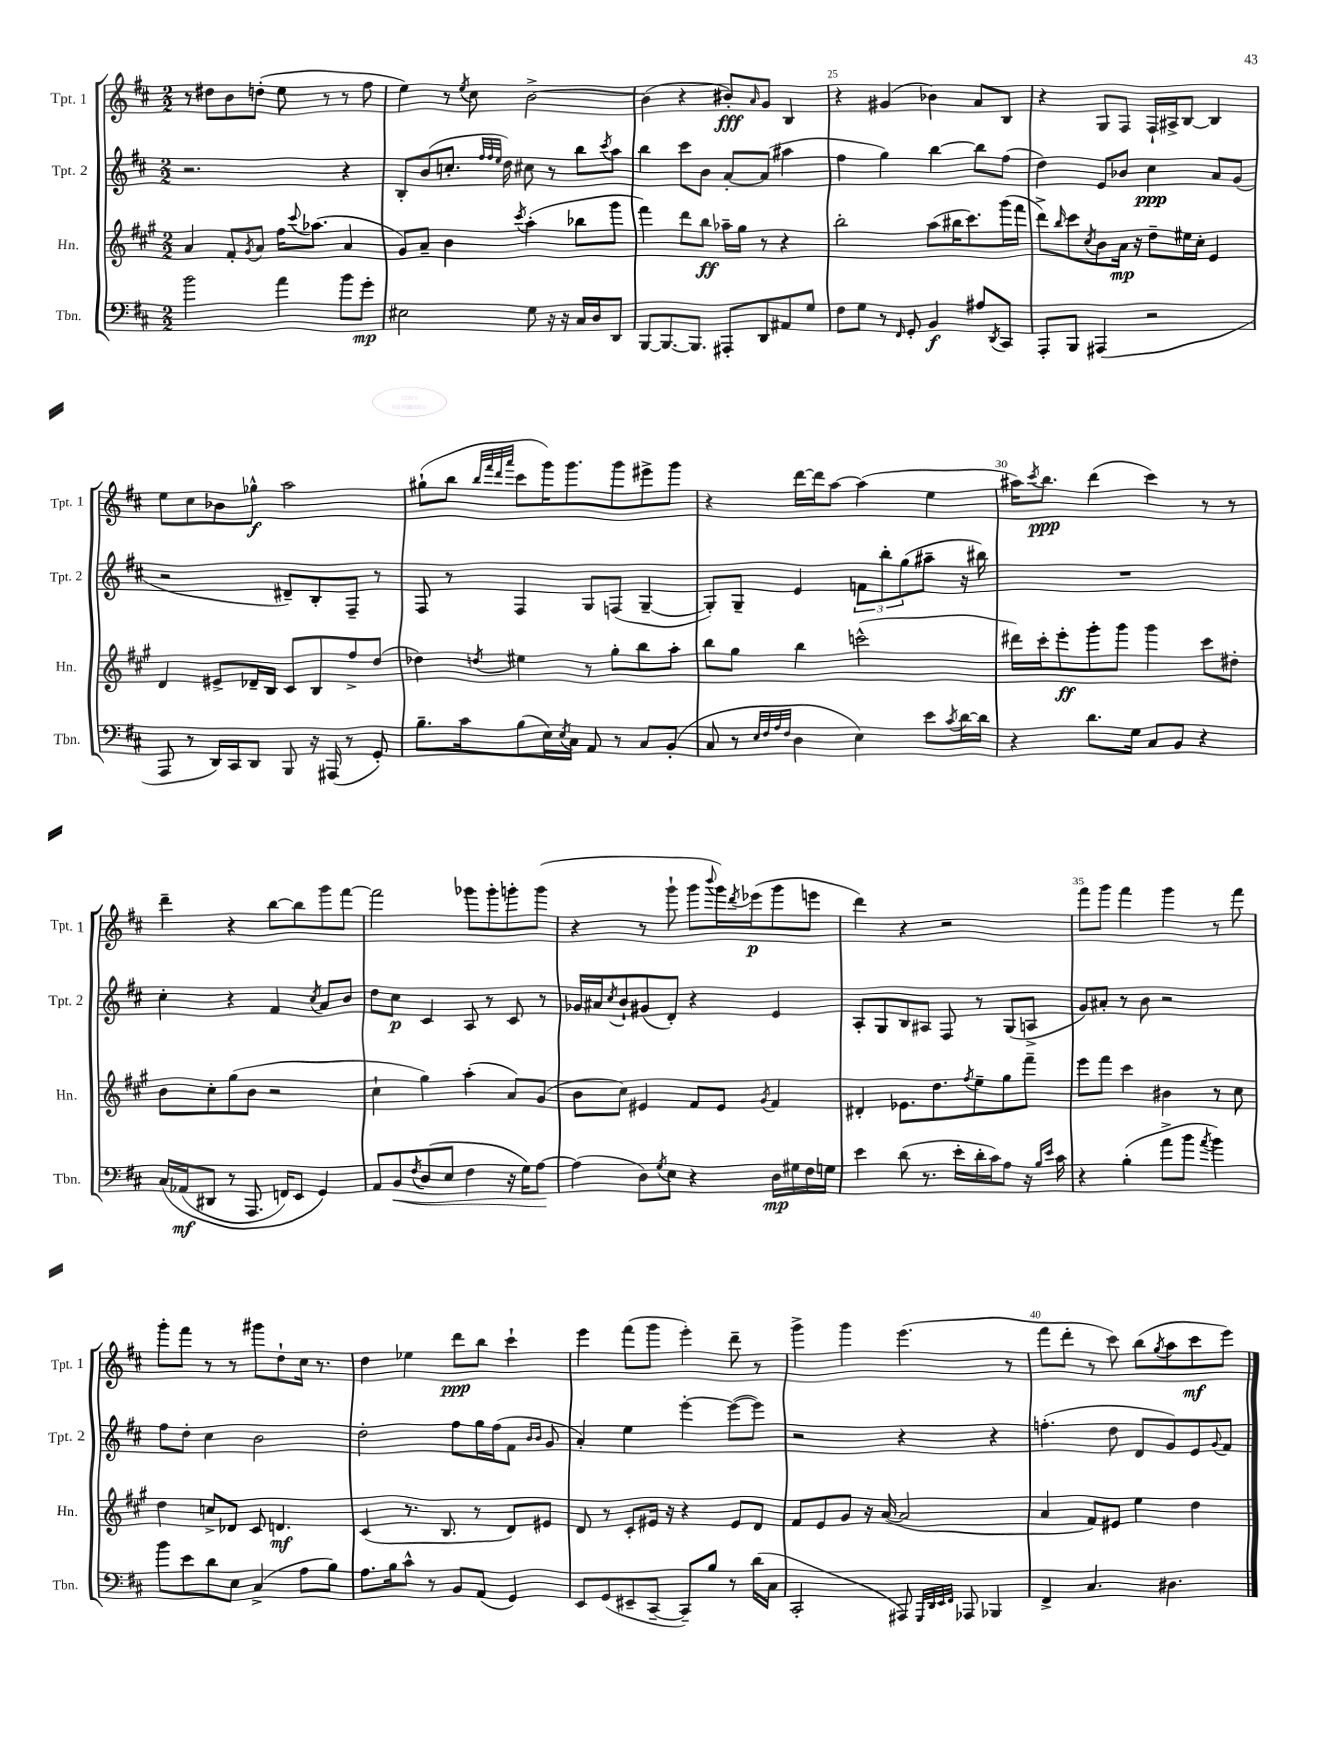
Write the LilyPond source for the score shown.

<<
\new StaffGroup <<
\new Staff = "s0" \with { instrumentName = "Tpt. 1" shortInstrumentName = "Tpt. 1" } {
    \clef treble \key d \major \numericTimeSignature \time 2/2
    r8 dis''8 b'8 d''8-.( e''8 r8 r8 fis''8 |
    e''4) r8 \acciaccatura { e''8 } cis''8 b'2~-> |
    b'4( r4 bis'8-.\fff) \grace { a'16 } g'8 b4 |
    r4 gis'4( bes'4) a'8 b8 |
    r4 g8 fis8 fis16-! ais16-> b8~ b4 |
    e''8 cis''8 bes'8 ges''8-^\f a''2 |
    gis''8-!( b''8 \grace { b''32 fis'''32 d'''32 a'''32 } cis'''8 g'''16) g'''8. g'''8 eis'''8-> g'''8 |
    r4 d'''16~ d'''16 a''8~ a''4( e''4 |
    ais''16) \acciaccatura { cis'''8 } b''8.\ppp d'''4( cis'''4) r8 r8 |
    d'''4-- r4 b''8~ b''8 g'''8 fis'''8~ |
    fis'''2 ges'''8 ges'''8-. g'''8-. g'''8( |
    r4 r8 g'''8-! g'''8 \appoggiatura { b'''8 } g'''16) \acciaccatura { d'''8 } ees'''16\p( g'''8 e'''8 |
    d'''4) r4 r2 |
    fis'''8 g'''8 fis'''4 g'''4 r8 fis'''8 |
    g'''8-. fis'''8 r8 r8 gis'''8 d''8-! cis''16 r8. |
    d''4 ees''4 d'''8\ppp b''8 cis'''4-! |
    e'''4 fis'''8( g'''8 e'''4-.) d'''8-- r8 |
    g'''4-> g'''4 e'''4.( r8 |
    fis'''8 d'''8-. r8 cis'''8) b''8( \acciaccatura { g''8 } a''8 cis'''8\mf e'''8) \bar "|." |
}
\new Staff = "s1" \with { instrumentName = "Tpt. 2" shortInstrumentName = "Tpt. 2" } {
    \clef treble \key d \major \numericTimeSignature \time 2/2
    r2. r4 |
    b8-. b'8( c''8.-. \grace { fis''32 fis''32 e''32 } d''16) cis''8 r8 b''8 \acciaccatura { cis'''8 } a''8 |
    b''4 cis'''8 b'8 a'8~-. a'8( ais''4 |
    fis''4 g''4) b''4~ b''8 fis''8( |
    d''4) e'8 bes'8 cis''4\ppp a'8 g'8( |
    r2 dis'8--) b8-. fis8-- r8 |
    fis8 r8 fis4 g8 f8( g4~-- |
    g8-.) g8-- e'4 \tuplet 3/2 { f'8 b''8-. g''8( } ais''8-- r16 bis''16) |
    R1 |
    cis''4-. r4 fis'4 \acciaccatura { cis''8 } a'8 b'8 |
    d''8 cis''8\p cis'4 a8 r8 cis'8 r8 |
    ges'16 ais'16 \acciaccatura { cis''8 } b'8-! gis'8( d'8-.) r4 e'4 |
    a8-. g8 b8 ais8 fis8 r8 g8( a8-> |
    g'8) ais'8-. r8 b'8 r2 |
    fis''8 d''8-. cis''4 b'2 |
    d''2-. fis''8 g''16 fis''16( fis'8 \grace { b'16 b'16 } g'8 |
    a'4-.) e''4 e'''4~-. e'''8~( e'''8) |
    r2 r4 r4 |
    f''4.-.( d''8 d'8 g'8) e'8 \appoggiatura { g'8 } fis'8 \bar "|." |
}
\new Staff = "s2" \with { instrumentName = "Hn." shortInstrumentName = "Hn." } {
    \clef treble \key a \major \numericTimeSignature \time 2/2
    a'4 fis'8-. \acciaccatura { gis'8 } a'8 fis''16 \appoggiatura { cis'''8 } aes''8.( a'4 |
    gis'8) a'8-- b'4 \acciaccatura { cis'''8 } a''4-.( bes''8 gis'''8 |
    fis'''4) d'''8 b''8\ff aes''16-- gis''16 r8 r4 |
    b''2-. a''8( bis''16 cis'''8.) gis'''16( fis'''16 |
    d'''8->) \grace { b''16 } cis'''8 \acciaccatura { cis''8 } b'8 a'16\mp r16 d''8-- eis''16 cis''16-. e'4 |
    d'4 eis'8-> des'16-- b16 cis'8 b8 fis''8-> d''8( |
    des''4) \acciaccatura { d''8 } eis''4 r8 gis''8-. b''8 a''8-. |
    b''8 gis''8 b''4 c'''2-^( |
    dis'''16) cis'''16-. e'''8-.\ff gis'''8-. gis'''8 gis'''4 cis'''8 dis''8-. |
    b'8 cis''8-. gis''8( b'8 r2 |
    cis''4-! gis''4) a''4-.( a'8) gis'8( |
    b'8 cis''8) eis'4 fis'8 eis'8 \acciaccatura { gis'8 } fis'4 |
    dis'4-. ees'8. d''8. \acciaccatura { fis''8 } e''8-- gis''8 fis'''8-- |
    e'''8 fis'''8 cis'''4 bis'4 r8 cis''8 |
    d''4 c''8-> des'8 cis'8 d'4.\mf |
    cis'4( r8. b8. r8 d'8) eis'8 |
    d'8 r8 cis'8-. eis'16 r16 r4 eis'8 d'8 |
    fis'8 e'8 gis'8 r16 a'16~( a'2 |
    a'4 fis'8) eis'8 e''4 d''4 \bar "|." |
}
\new Staff = "s3" \with { instrumentName = "Tbn." shortInstrumentName = "Tbn." } {
    \clef bass \key d \major \numericTimeSignature \time 2/2
    b'2 a'4 b'8 g'8-.\mp |
    eis2 g8 r16 r16 cis16 d16 d,8 |
    b,,8~ b,,8.~ b,,8. ais,,8-. d,8 ais,8 g8 |
    fis8 g8 r8 \grace { fis,16 } g,8-. b,4\f ais8 \acciaccatura { d,8 } cis,8 |
    a,,8-. b,,8 ais,,4( r2 |
    a,,8 r8 d,16) cis,16 d,8 b,,8 r16 ais,,16( r8 g,8-.) |
    b8.-- cis'16 b8( e16) \acciaccatura { e8 } cis16 a,8 r8 cis8 b,8-.( |
    cis8 r8 \grace { e32 fis32 a32 fis32 } d4 e4) e'8 \acciaccatura { cis'8 } d'16~ d'16 |
    r4 d'8. g16 cis8 b,8 r4 |
    cis16\( aes,16\mf( dis,8 r8 a,,8. f,16) e,8 g,4\) |
    a,8 b,8\< \acciaccatura { fis8 } d8( e8 fis4 r16 g16) a8~\! |
    a4( d8) \acciaccatura { g8 } e8 r4 d16\mp gis16 fis16 g16 |
    e'4 d'8( r8. e'16-. d'16-. cis'16) a8 r16 \grace { b16 e'16 } cis'16 |
    r4 b4-.( a'8-> b'8 \acciaccatura { a'8 } b'4) |
    b'8 e'8 d'8 e8 cis4->( a8 b8) |
    a8. b16 cis'8-^ r8 b,8 a,8( g,4) |
    e,8 g,8( eis,8-- cis,8~-- cis,8--) b8 r8 d'16( cis16 |
    cis,2-. ais,,8) \grace { g,,32 d,32 e,32 fis,32 } aes,,8 bes,,4 |
    fis,4-> cis4. dis4. \bar "|." |
}
>>
>>
\layout { \context { \Score currentBarNumber = #22 \override BarNumber.break-visibility = ##(#f #t #t) barNumberVisibility = #(every-nth-bar-number-visible 5) } }
